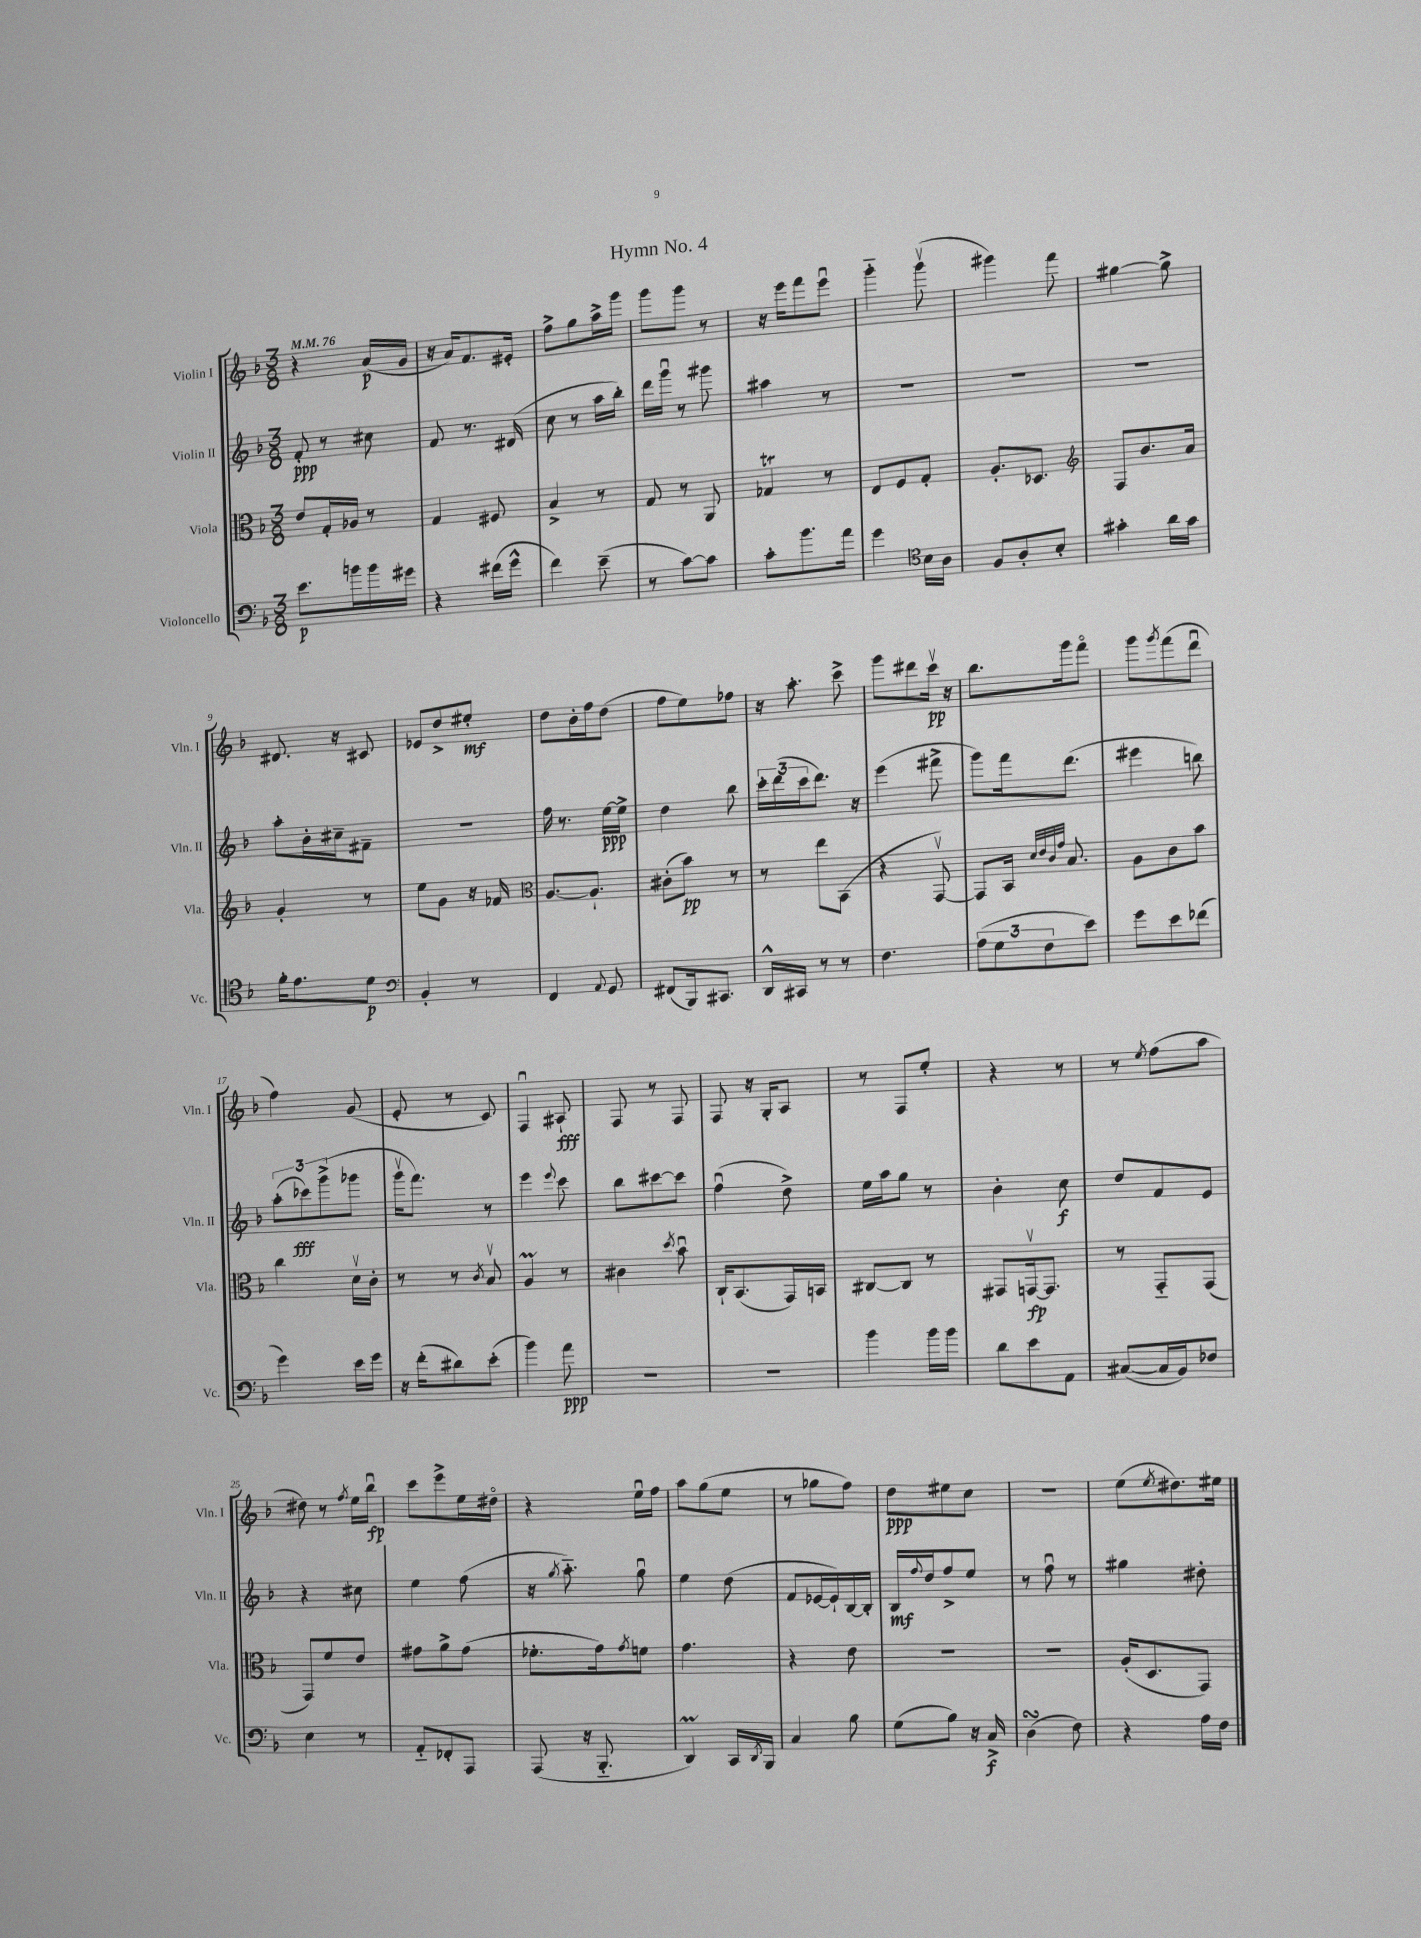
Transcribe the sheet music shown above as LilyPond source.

\header { title = "Hymn No. 4" }
<<
\new StaffGroup <<
\new Staff = "s0" \with { instrumentName = "Violin I" shortInstrumentName = "Vln. I" } {
    \clef treble \key f \major \numericTimeSignature \time 3/8 \tempo 4 = 76
    r4 a'16\p( g'16 |
    r16 a'16) f'8. eis'16-. |
    f''8-> g''8 a''16-> g'''16 |
    g'''8 g'''8 r8 |
    r16 e'''16 f'''8 e'''8\downbow |
    g'''4-_ g'''8\upbow( |
    gis'''4) f'''8 |
    gis''4~ gis''8-> |
    dis'8. r16 cis'8 |
    ees'8 d''8-> eis''8-.\mf |
    d''8 bes'16-. f''16 d''8( |
    f''8 e''8) fes''8 |
    r16 a''8.-. c'''8-> |
    g'''8 dis'''8 c'''16\upbow\pp r16 |
    bes''8. g'''16 f'''8\flageolet |
    g'''8 \acciaccatura { g'''8 } f'''8( d'''8\downbow |
    f''4) g'8( |
    e'8-. r8 c'8) |
    f4\downbow ais8-!\fff |
    f8 r8 f8 |
    f8 r16 g16-. a8 |
    r8 f8 e''8-. |
    r4 r8 |
    r8 \acciaccatura { e''8 } f''8( a''8 |
    dis''8) r8 \acciaccatura { f''8 } e''16 bes''16\downbow\fp |
    c'''8 e'''8-> e''16 dis''16\flageolet |
    r4 e''16\downbow f''16 |
    a''8 g''8( e''8 |
    r8 ges''8 f''8) |
    d''8\ppp eis''8 c''8 |
    R4. |
    e''8( \acciaccatura { e''8 } dis''8.) eis''16 \bar "|." |
}
\new Staff = "s1" \with { instrumentName = "Violin II" shortInstrumentName = "Vln. II" } {
    \clef treble \key f \major \numericTimeSignature \time 3/8
    f'8-.\ppp r8 cis''8 |
    f'8 r8. dis'16( |
    c''8 r8 a''16 bes''16-.) |
    d'''16 g'''16\downbow r8 gis'''8 |
    ais''4 r8 |
    R4. |
    R4. |
    R4. |
    a''8-. bes'16-. cis''16-- fis'8-- |
    R4. |
    f''16 r8. e''16~\ppp e''16-> |
    d''4 bes''8 |
    \tuplet 3/2 { c'''16-. d'''16( c'''16 } d'''8.) r16 |
    e'''4( fis'''8-> |
    g'''8) f'''16 d'''8.( |
    eis'''4 b''8) |
    \tuplet 3/2 { a''8-.( ces'''8\fff) g'''8->( } ges'''8 |
    g'''16\upbow f'''8.) r8 |
    e'''4 \appoggiatura { e'''8 } c'''8 |
    bes''8 cis'''8~ cis'''8 |
    f''4\downbow( d''8->) |
    e''16 a''16 g''8 r8 |
    bes'4-. c''8\f |
    d''8 f'8 e'8 |
    r4 cis''8 |
    e''4 f''8( |
    r16 \acciaccatura { g''8 } a''8.-_) g''8\downbow |
    e''4 d''8( |
    f'8 ees'16~ ees'16-!) bes16~ bes16-. |
    bes16\mf \appoggiatura { f''8 } d''16 f''8-> e''8 |
    r8 f''8\downbow r8 |
    gis''4 dis''8-. \bar "|." |
}
\new Staff = "s2" \with { instrumentName = "Viola" shortInstrumentName = "Vla." } {
    \clef alto \key f \major \numericTimeSignature \time 3/8
    e'8 g16-. aes16 r8 |
    g4 fis8 |
    bes4-> r8 |
    g8 r8 a,8 |
    ges4\trill r8 |
    e8 f8 g8-. |
    a8.-. des8. |
    \clef treble f8 bes'8. a'16 |
    g'4-. r8 |
    e''8 g'8 r16 fes'16 |
    \clef alto a8.~ a8.-! |
    cis'8-.( bes'8\pp) r8 |
    r8 e''8 bes,8( |
    r4 g,8~\upbow) |
    g,8 bes,16 \grace { d'32 e'32 c'32 g'32 } bes8. |
    a8 c'8 bes'8 |
    c''4 d'16\upbow c'16-. |
    r8 r8 \acciaccatura { c'8 } bes8\upbow |
    a4\prall r8 |
    cis'4 \acciaccatura { d''8 } bes'8\downbow |
    c16-! bes,8.( g,16) b,16 |
    cis8~ cis8 r8 |
    gis,8 g,16~\upbow\fp g,8. |
    r8 g,8-_ g,8( |
    g,8) f'8 e'8 |
    gis'8 a'8-> gis'8( |
    fes'8.-. g'16) \acciaccatura { g'8 } f'8 |
    g'4. |
    r4 e'8 |
    R4. |
    R4. |
    a16-.( d8. g,8) \bar "|." |
}
\new Staff = "s3" \with { instrumentName = "Violoncello" shortInstrumentName = "Vc." } {
    \clef bass \key f \major \numericTimeSignature \time 3/8
    e'8.\p b'16 b'16 gis'16 |
    r4 fis'16( g'16-^ |
    f'4) e'8--( |
    r8 c'8~) c'8 |
    c'8-. bes'8. a'16 |
    g'4 \clef tenor bes16 a16 |
    f8 a8-. bes8-. |
    gis'4-. a'16 gis'16 |
    f'16-. e'8. d'8\p |
    \clef bass bes,4-. r8 |
    f,4 \appoggiatura { a,8 } g,8 |
    fis,8( bes,,16) cis,8. |
    d,16-^ cis,16 r8 r8 |
    f4. |
    \tuplet 3/2 { a8( g8 f8 } e'8) |
    g'8 e'8 fes'8( |
    g'4) e'16 g'16 |
    r16 f'16-.( dis'8) e'8-.( |
    bes'4) a'8\ppp |
    R4. |
    R4. |
    bes'4 bes'16 bes'16 |
    d'8 e'8 a,8 |
    cis8~( cis16 bes,16) fes8 |
    e4 r8 |
    a,8-_ fes,8-. a,,8 |
    a,,8( r16 bes,,8.-_ |
    d,4\prall) c,16 \acciaccatura { d,8 } bes,,16 |
    c4 bes8 |
    g8( bes8) r16 c16->\f |
    d4\turn( f8) |
    r4 a16 f16 \bar "|." |
}
>>
>>
